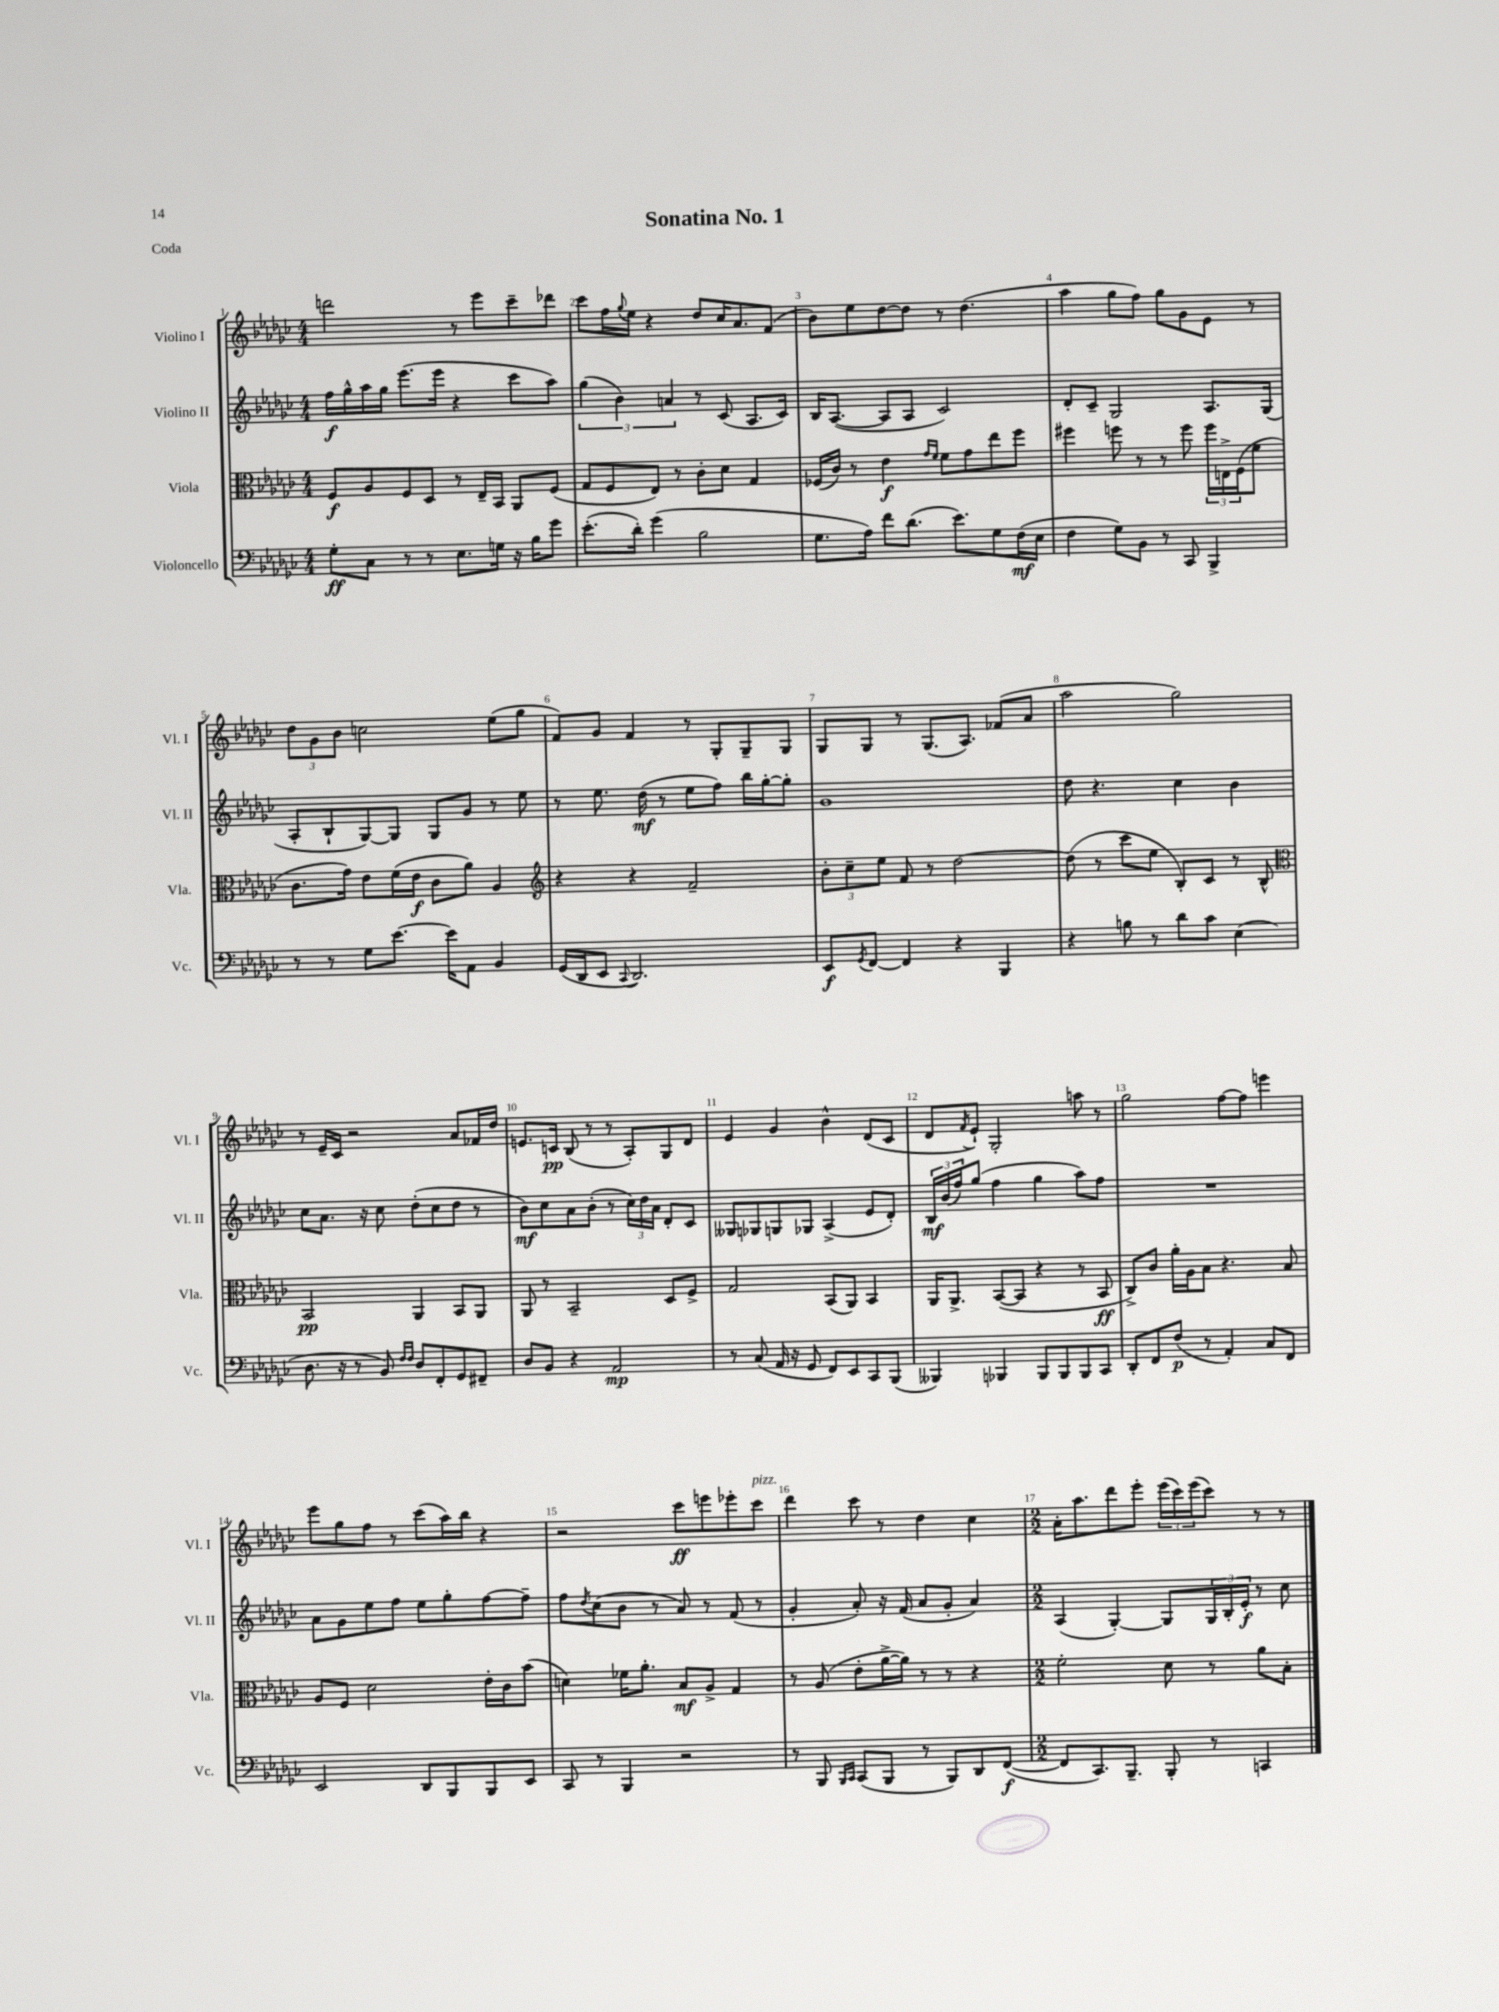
\header { title = "Sonatina No. 1" piece = "Coda" }
<<
\new StaffGroup <<
\new Staff = "s0" \with { instrumentName = "Violino I" shortInstrumentName = "Vl. I" } {
    \clef treble \key ges \major \numericTimeSignature \time 4/4
    d'''2 r8 ees'''8 ces'''8-- des'''8 |
    ces'''8 f''16 \appoggiatura { ges''8 } ees''16 r4 des''8 ces''16 aes'8. f'8( |
    bes'8) ees''8 des''8~ des''8 r8 des''4.( |
    aes''4 ges''8 f''8) ges''8 ges'8 ees'8 r8 |
    \tuplet 3/2 { des''8 ges'8 bes'8 } c''2 ees''8( ges''8 |
    f'8) ges'8 f'4 r8 ges8-. ges8-- ges8 |
    ges8 ges8 r8 ges8.( aes8.) fes'8( aes'8 |
    aes''2 ges''2) |
    r8 ees'16-- ces'16 r2 aes'8 fes'16 des''16 |
    e'8. c'16\pp bes8( r8 r8 aes8-.) ges8 des'8 |
    ees'4 ges'4 bes'4-^ des'8( ces'8 |
    des'8 \acciaccatura { f'8 } ees'8-!) ges2-. a''8 r8 |
    ges''2 f''8~ f''8 e'''4 |
    ees'''8 ges''8 f''8 r8 ces'''8( aes''16) bes''16 r4 |
    r2 ces'''8\ff e'''8 ees'''8-. ces'''8^\markup { \italic "pizz." } |
    des'''4 ces'''8 r8 des''4 ces''4 |
    \numericTimeSignature \time 2/2 aes'16-. aes''8. des'''8 ees'''8-. \tuplet 3/2 { ees'''16( ces'''16) ees'''16( } ces'''8) r8 r8 \bar "|." |
}
\new Staff = "s1" \with { instrumentName = "Violino II" shortInstrumentName = "Vl. II" } {
    \clef treble \key ges \major \numericTimeSignature \time 4/4
    f''16\f ges''16-^ aes''16 ges''16 ees'''8.( ees'''16 r4 ces'''8 aes''8) |
    \tuplet 3/2 { ges''4( bes'4) a'4 } r8 ces'8( aes8. ces'16) |
    bes16 aes8.~( aes8 aes8 ces'2) |
    des'8-. ces'8-- ges2 aes8. ges16( |
    aes8-. bes8-! ges8~) ges8 ges8 ges'8 r8 ees''8 |
    r8 ees''8. des''16\mf( r8 ees''8 f''8) bes''16 ges''16~-. ges''8-. |
    ges'1 |
    des''8 r4. ces''4 bes'4 |
    ces''8 aes'8. r16 ces''8 des''8-.( ces''8 des''8 r8 |
    bes'8\mf) ces''8 aes'8 bes'8-.( r8 \tuplet 3/2 { ces''16) des''16 aes'16 } des'8-. ces'8 |
    geses8 ges8 g8 ges8 aes4->( ees'8 des'8-.) |
    \tuplet 3/2 { bes16\mf bes'16( f''16) } ges''8( f''4 ges''4 aes''8) f''8 |
    R1 |
    aes'8 ges'8 ees''8 f''8 ees''8 ges''8-. f''8~ f''8-- |
    f''8 \acciaccatura { des''8 } ces''8( bes'8 r8 aes'8) r8 f'8( r8 |
    ges'4-. aes'8-.) r16 f'16( aes'8 ges'8-. aes'4) |
    \numericTimeSignature \time 2/2 aes4( ges4~-.) ges8 \tuplet 3/2 { ges16 bes16-. ees'16-.\f } r8 ces''8 \bar "|." |
}
\new Staff = "s2" \with { instrumentName = "Viola" shortInstrumentName = "Vla." } {
    \clef alto \key ges \major \numericTimeSignature \time 4/4
    f8\f aes8 f8 des8 r8 ees16-- bes,16 aes,8 f8( |
    ges8 f8 ees8) r8 ces'8-. des'8 ges4 |
    fes16( ces'16) r8 ees'4\f \grace { ges'16 f'16 } f'8 ges'8 ees''8 f''8 |
    fis''4 f''8 r8 r8 f''8 \tuplet 3/2 { f''16 e16-> f16( } f'8 |
    ces'8. ges'16) ees'8 f'16( ees'16\f ces'8 aes'8) aes4 |
    \clef treble r4 r4 f'2-- |
    \tuplet 3/2 { bes'8-. ces''8-- ees''8 } f'8 r8 des''2~ |
    des''8( r8 ces'''8 ees''8 bes8-.) ces'8 r8 bes8-^ |
    \clef alto bes,2\pp aes,4 bes,8 aes,8 |
    aes,8 r8 bes,2-- des8 f8-> |
    ges2 bes,8( aes,8) bes,4 |
    aes,16 aes,8.-> bes,8~( bes,8 r4 r8 bes,8\ff |
    ces8->) ces'8 aes'16-. aes16 bes8 r4. bes8 |
    aes8 f8 des'2 ees'16-. ces'16 bes'8( |
    d'4) fes'16 aes'8.-. bes8\mf aes8-> ges4 |
    r8 aes8( ees'8-. aes'16~-> aes'16) r8 r8 r4 |
    \numericTimeSignature \time 2/2 f'2-. des'8 r8 aes'8 bes8-. \bar "|." |
}
\new Staff = "s3" \with { instrumentName = "Violoncello" shortInstrumentName = "Vc." } {
    \clef bass \key ges \major \numericTimeSignature \time 4/4
    ges8-.\ff ces8 r8 r8 ees8. g16 r16 bes16 ges'8 |
    ees'8.-.( des'16-.) ges'4( bes2 |
    ges8. aes16) f'8 des'8.( ees'8.) ges8 f16\mf( ees16 |
    f4 ges8) bes,8 r8 ces,8 bes,,4-> |
    r8 r8 ges8 ees'8.~ ees'16 aes,8 bes,4 |
    ges,16( des,16 ees,8 \appoggiatura { ces,8 } des,2.) |
    ees,8\f \acciaccatura { ges,8 } f,8~ f,4 r4 bes,,4 |
    r4 b8 r8 des'8 ces'8 ees4( |
    des8. r16 r8 bes,8) \grace { f16 f16 } des8 f,8-. ges,8 fis,8-- |
    des8 bes,8 r4 aes,2\mp |
    r8 ces8( aes,16 r16 ges,8 f,8) ees,8 ces,8 bes,,8( |
    beses,,4) bes,,4 bes,,8 bes,,8 bes,,8 ces,8 |
    des,8-. f,8 f8\p( r8 aes,4-.) ces8 f,8 |
    ees,2 des,8 bes,,8 bes,,8 ees,8 |
    ces,8 r8 bes,,4 r2 |
    r8 bes,,8 \grace { bes,,16 ces,16 } ces,8( bes,,8 r8 bes,,8) des,8 f,8~\f( |
    \numericTimeSignature \time 2/2 f,8 ces,8.) bes,,8.-- bes,,8-. r8 c,4 \bar "|." |
}
>>
>>
\layout { \context { \Score \override BarNumber.break-visibility = ##(#f #t #t) barNumberVisibility = #all-bar-numbers-visible } }
